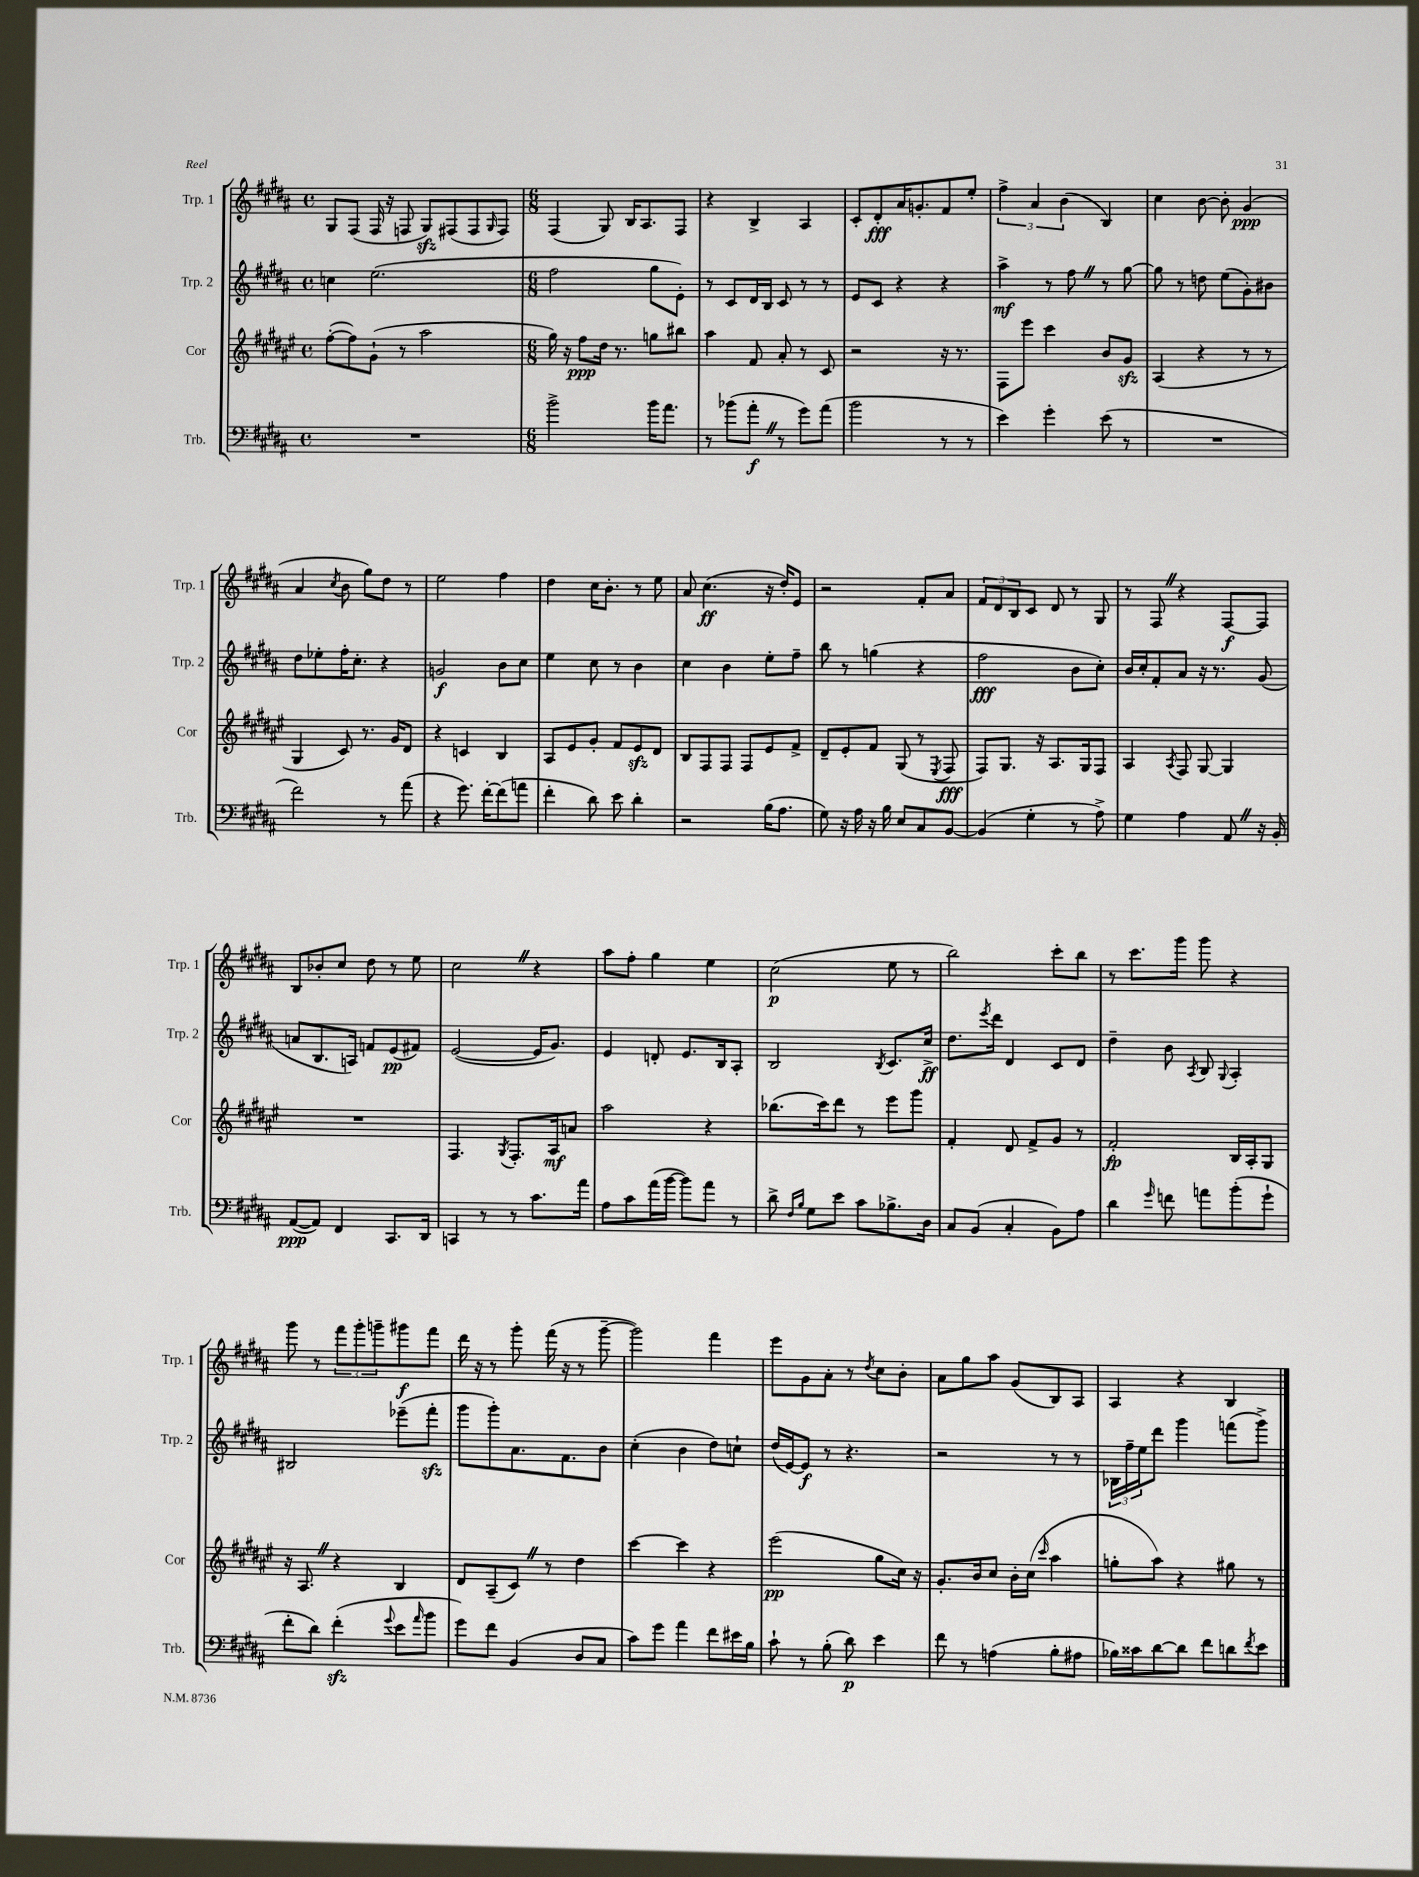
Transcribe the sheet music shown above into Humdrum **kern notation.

**kern	**dynam	**kern	**dynam	**kern	**dynam	**kern	**dynam
*part4	*part4	*part3	*part3	*part2	*part2	*part1	*part1
*staff4	*staff4	*staff3	*staff3	*staff2	*staff2	*staff1	*staff1
*I"Trb.	*	*I"Cor	*	*I"Trp. 2	*	*I"Trp. 1	*
*I'Trb.	*	*I'Cor	*	*I'Trp. 2	*	*I'Trp. 1	*
*clefF4	*	*clefG2	*	*clefG2	*	*clefG2	*
*k[f#c#g#d#a#]	*	*k[f#c#g#d#a#e#]	*	*k[f#c#g#d#a#]	*	*k[f#c#g#d#a#]	*
*M4/4	*	*M4/4	*	*M4/4	*	*M4/4	*
*met(c)	*	*met(c)	*	*met(c)	*	*met(c)	*
=15	=15	=15	=15	=15	=15	=15	=15
1r	.	([8ff#'\L	.	4ccn\	.	8G#/L	.
.	.	8ff#\])	.	.	.	(8F#/J	.
.	.	(8g#`\J	.	(2.ee\	.	16F#/	.
.	.	.	.	.	.	16r	.
.	.	8r	.	.	.	8Fn/	.
.	.	2aa#\	.	.	.	8G#zz/L)	.
.	.	.	.	.	.	(8F#X/	.
.	.	.	.	.	.	8F#/	.
.	.	.	.	.	.	16qqG#/	.
.	.	.	.	.	.	8F#/J)	.
=16	=16	=16	=16	=16	=16	=16	=16
*M6/8	*	*M6/8	*	*M6/8	*	*M6/8	*
2b^\	.	16gg#\)	.	2ff#\	.	(4F#/	.
.	.	16r	.	.	.	.	.
.	.	8ff#\L	ppp	.	.	.	.
.	.	16dd#\Jk	.	.	.	8G#/)	.
.	.	8.r	.	.	.	.	.
.	.	.	.	.	.	16B/KL	.
.	.	.	.	.	.	8.A#/	.
16b\KL	.	8ggn\L	.	8gg#\L	.	.	.
8.a#\J	.	.	.	.	.	.	.
.	.	8bb#X\J	.	8e'\J)	.	8F#/J	.
=17	=17	=17	=17	=17	=17	=17	=17
8r	.	4aa#\	.	8r	.	4r	.
(8b-X\L	.	.	.	8c#/L	.	.	.
8a#'Z\J	f	8f#/	.	16d#/L	.	4B^/	.
.	.	.	.	16B/JJ	.	.	.
8r	.	8a#'/	.	8c#/	.	.	.
8g#\L)	.	8r	.	8r	.	4A#/	.
(8a#\J	.	8c#/	.	8r	.	.	.
=18	=18	=18	=18	=18	=18	=18	=18
2b\	.	2r	.	8e/L	.	8c#'/L	.
.	.	.	.	8c#/J	.	8d#'/	fff
.	.	.	.	4r	.	16a#/K	.
.	.	.	.	.	.	8.gn'/	.
8r	.	16r	.	4r	.	8f#/	.
.	.	8.r	.	.	.	.	.
8r	.	.	.	.	.	8ee'/J	.
=19	=19	=19	=19	=19	=19	=19	=19
4e\)	.	8F#\L	.	4aa#^\	mf	6ff#^\	.
.	.	8eee#\J	.	.	.	.	.
.	.	.	.	.	.	6a#/	.
4g#'\	.	4ccc#\	.	8r	.	.	.
.	.	.	.	.	.	(6b\	.
.	.	.	.	8ff#Z\	.	.	.
(8e\	.	8b/L	.	8r	.	4B/)	.
8r	.	8g#zz/J	.	[8gg#\	.	.	.
=20	=20	=20	=20	=20	=20	=20	=20
2.r	.	(4A#/	.	8gg#\]	.	4cc#\	.
.	.	.	.	8r	.	.	.
.	.	4r	.	8ddn\	.	[8b\	.
.	.	.	.	(8ee\L	.	8b'\]	.
.	.	8r	.	8g#'\)	.	(4g#/	ppp
.	.	8r	.	8b#X\J	.	.	.
!!LO:LB:g=z
=21	=21	=21	=21	=21	=21	=21	=21
2f#\)	.	4G#/	.	8dd#\L	.	4a#/	.
.	.	.	.	8ee-X'\	.	.	.
.	.	.	.	.	.	8qcc#/	.
.	.	8c#/)	.	16ff#'\K	.	8b\	.
.	.	.	.	8.cc#'\J	.	.	.
.	.	8.r	.	.	.	8gg#\L)	.
8r	.	.	.	4r	.	8dd#\J	.
.	.	16g#/KL	.	.	.	.	.
(8a#\	.	8d#/J	.	.	.	8r	.
=22	=22	=22	=22	=22	=22	=22	=22
4r	.	4r	.	2gn/	f	2ee\	.
8.g#\)	.	4cn/	.	.	.	.	.
[16f#'\KL	.	.	.	.	.	.	.
(8f#\]	.	4B/	.	8b\L	.	4ff#\	.
8an\J	.	.	.	8cc#\J	.	.	.
=23	=23	=23	=23	=23	=23	=23	=23
4f#'\	.	8A#/L	.	4ee\	.	4dd#\	.
.	.	8e#/	.	.	.	.	.
8d#\)	.	8g#'/J	.	8cc#\	.	16cc#\KL	.
.	.	.	.	.	.	8.b'\J	.
8e\	.	8f#/L	.	8r	.	.	.
4d#'\	.	8e#zz/	.	4b\	.	8r	.
.	.	8d#/J	.	.	.	8ee\	.
=24	=24	=24	=24	=24	=24	=24	=24
2r	.	8B/L	.	4cc#\	.	8a#/	.
.	.	8F#/	.	.	.	(4.cc#\	ff
.	.	8F#/J	.	4b\	.	.	.
.	.	8F#/L	.	.	.	.	.
(16B\KL	.	8e#/	.	8ee'\L	.	16r	.
8.A#\J	.	.	.	.	.	16dd#'/KL)	.
.	.	8f#^/J	.	8ff#~\J	.	8e/J	.
=25	=25	=25	=25	=25	=25	=25	=25
8G#\)	.	8d#~/L	.	8bb\	.	2r	.
16r	.	8e#'/	.	8r	.	.	.
16A#\	.	.	.	.	.	.	.
16r	.	8f#/J	.	(4ggn\	.	.	.
16B\	.	.	.	.	.	.	.
8E/L	.	(8G#/	.	.	.	.	.
8C#/	.	8r	.	4r	.	8f#'/L	.
.	.	8qE#/	.	.	.	.	.
[8BB/J	.	8F#/	fff	.	.	8a#/J	.
=26	=26	=26	=26	=26	=26	=26	=26
(4BB/]	.	8F#/L)	.	2ff#\	fff	12f#/L	.
.	.	.	.	.	.	12d#/	.
.	.	8.G#/J	.	.	.	.	.
.	.	.	.	.	.	12B/	.
4G#'\	.	.	.	.	.	8c#/J	.
.	.	16r	.	.	.	.	.
.	.	8.A#/L	.	.	.	8d#/	.
8r	.	.	.	8b\L	.	8r	.
.	.	16G#/k	.	.	.	.	.
8A#^\)	.	8F#/J	.	8cc#'\J)	.	8G#/	.
=27	=27	=27	=27	=27	=27	=27	=27
4G#\	.	4A#/	.	16b/LL	.	8r	.
.	.	.	.	16cc#'/J	.	.	.
.	.	.	.	8f#'/	.	8F#Z/	.
.	.	8qA#/	.	.	.	.	.
4A#\	.	8F#/	.	8a#/J	.	4r	.
.	.	[8G#/	.	16r	.	.	.
.	.	.	.	8.r	.	.	.
8AA#Z/	.	4G#/]	.	.	.	[8F#/L	f
16r	.	.	.	(8g#/	.	8F#/J]	.
16BB'/	.	.	.	.	.	.	.
!!LO:LB:g=z
=28	=28	=28	=28	=28	=28	=28	=28
([8AA#/L	ppp	2.r	.	8an/L	.	8B/L	.
8AA#/J])	.	.	.	8.B/	.	8b-X'/	.
4FF#/	.	.	.	.	.	8cc#/J	.
.	.	.	.	16An/Jk)	.	.	.
.	.	.	.	8fn/L	.	8dd#\	.
8.CC#/L	.	.	.	(8e/	pp	8r	.
.	.	.	.	8f#X/J)	.	8ee\	.
16DD#/Jk	.	.	.	.	.	.	.
=29	=29	=29	=29	=29	=29	=29	=29
4CCn/	.	4.F#/	.	([2e/	.	2cc#Z\	.
8r	.	.	.	.	.	.	.
.	.	8qG#/	.	.	.	.	.
8r	.	8.F#'/L	.	.	.	.	.
8.c#\L	.	.	.	16e/KL]	.	4r	.
.	.	16A#/k	mf	8.g#/J)	.	.	.
.	.	8an/J	.	.	.	.	.
16a#\Jk	.	.	.	.	.	.	.
=30	=30	=30	=30	=30	=30	=30	=30
8A#\L	.	2aa#\	.	4e/	.	8aa#\L	.
8c#\	.	.	.	.	.	8ff#'\J	.
(16a#\L	.	.	.	8dn'/	.	4gg#\	.
[16b\JJ	.	.	.	.	.	.	.
8b\L])	.	.	.	8.e/L	.	.	.
8a#\J	.	4r	.	.	.	4ee\	.
.	.	.	.	16B/k	.	.	.
8r	.	.	.	8A#'/J	.	.	.
=31	=31	=31	=31	=31	=31	=31	=31
8d#^\	.	(8.bb-X\L	.	2B/	.	(2cc#\	p
16qqF#/LL	.	.	.	.	.	.	.
16qqB/JJ	.	.	.	.	.	.	.
8G#\L	.	.	.	.	.	.	.
.	.	16ccc#\k)	.	.	.	.	.
8e\J	.	8ddd#\J	.	.	.	.	.
8c#\L	.	8r	.	.	.	.	.
.	.	.	.	8qB/	.	.	.
8.B-X^\	.	8eee#\L	.	8.c#/L	.	8ee\	.
.	.	8ggg#\J	.	.	.	8r	.
16D#\Jk	.	.	.	16cc#^/Jk	ff	.	.
=32	=32	=32	=32	=32	=32	=32	=32
8C#/L	.	4f#'/	.	8.dd#\L	.	2bb\)	.
(8BB/J	.	.	.	.	.	.	.
.	.	.	.	8qeee/	.	.	.
.	.	.	.	16ddd#\Jk	.	.	.
4C#'/	.	8d#/	.	4d#/	.	.	.
.	.	8f#^/L	.	.	.	.	.
8BB\L)	.	8g#/J	.	8c#/L	.	8ccc#'\L	.
8A#\J	.	8r	.	8d#/J	.	8bb\J	.
=33	=33	=33	=33	=33	=33	=33	=33
4d#\	.	2f#'/	fp	4dd#~\	.	8r	.
.	.	.	.	.	.	8.ccc#\L	.
16qqg#/	.	.	.	.	.	.	.
8fn\	.	.	.	8b\	.	.	.
.	.	.	.	.	.	16ggg#\Jk	.
.	.	.	.	8qA#/	.	.	.
8an\L	.	.	.	8B/	.	8ggg#\	.
.	.	.	.	8qqG#/	.	.	.
(8b'\	.	16B/LL	.	4A#'/	.	4r	.
.	.	16A#'/J	.	.	.	.	.
8g#`\J	.	8G#/J	.	.	.	.	.
!!LO:LB:g=z
=34	=34	=34	=34	=34	=34	=34	=34
8f#'\L	.	16r	.	2B#X/	.	8ggg#\	.
.	.	8.A#Z/	.	.	.	.	.
8d#\J)	.	.	.	.	.	8r	.
(4f#zz'\	.	4r	.	.	.	12fff#\L	.
.	.	.	.	.	.	12ggg#'\	.
.	.	.	.	.	.	12gggn~\	.
8qqg#/	.	.	.	.	.	.	.
8e\L	.	4B/	.	(8eee-X~\L	.	8ggg#X\	f
16qqa#/	.	.	.	.	.	.	.
8b\J	.	.	.	8fff#zz'\J	.	8fff#\J	.
=35	=35	=35	=35	=35	=35	=35	=35
8g#\L)	.	8d#/L	.	8ggg#\L	.	16ddd#\	.
.	.	.	.	.	.	16r	.
8f#\J	.	(8A#~/	.	8ggg#'\)	.	8r	.
(4BB/	.	8c#Z/J)	.	8.a#\	.	8ggg#'\	.
.	.	8r	.	.	.	(16fff#\	.
.	.	.	.	8.f#\	.	16r	.
8D#/L	.	4dd#\	.	.	.	8r	.
8C#/J	.	.	.	8b\J	.	[8ggg#~\	.
=36	=36	=36	=36	=36	=36	=36	=36
8c#\L)	.	[4ccc#\	.	(4cc#'\	.	2ggg#\])	.
8g#\J	.	.	.	.	.	.	.
4a#\	.	4ccc#\]	.	4b\	.	.	.
8f#\L	.	4r	.	8dd#\L)	.	4fff#\	.
16e#X\L	.	.	.	8ccn`\J	.	.	.
16B\JJ	.	.	.	.	.	.	.
=37	=37	=37	=37	=37	=37	=37	=37
8c#`\	.	(2eee#\	pp	(16dd#/LL	.	8eee\L	.
.	.	.	.	[16e/J)	.	.	.
8r	.	.	.	8e/J]	f	8g#\	.
(8B'\	.	.	.	8r	.	8a#'\J	.
8d#\)	p	.	.	4.r	.	8r	.
.	.	.	.	.	.	8qdd#/	.
4e\	.	8gg#\L	.	.	.	8cc#\L	.
.	.	16cc#\Jk)	.	.	.	8b'\J	.
.	.	16r	.	.	.	.	.
=38	=38	=38	=38	=38	=38	=38	=38
8f#\	.	8.g#'/L	.	2r	.	8a#\L	.
8r	.	.	.	.	.	8gg#\	.
.	.	16b/k	.	.	.	.	.
(4An\	.	8cc#/J	.	.	.	8aa#\J	.
.	.	16b'\LL	.	.	.	(8g#/L	.
.	.	(16cc#\JJ	.	.	.	.	.
.	.	16qqccc#/	.	.	.	.	.
8B'\L	.	4aa#\	.	8r	.	8B/)	.
8A#X\J	.	.	.	8r	.	8A#/J	.
=39	=39	=39	=39	=39	=39	=39	=39
16B-X\LL)	.	8ggn'\L	.	24B-X\LL	.	4A#/	.
.	.	.	.	24ff#~\	.	.	.
16c##X\J	.	.	.	.	.	.	.
.	.	.	.	24ee\J	.	.	.
[8d#\	.	8aa#\J)	.	8ddd#\J	.	.	.
8d#\J]	.	4r	.	4ggg#\	.	4r	.
8f#\L	.	.	.	.	.	.	.
8dn\	.	8gg#X\	.	(8fffn\L	.	4B/	.
8qf#/	.	.	.	.	.	.	.
8e\J	.	8r	.	8ggg#^\J)	.	.	.
==	==	==	==	==	==	==	==
*-	*-	*-	*-	*-	*-	*-	*-
